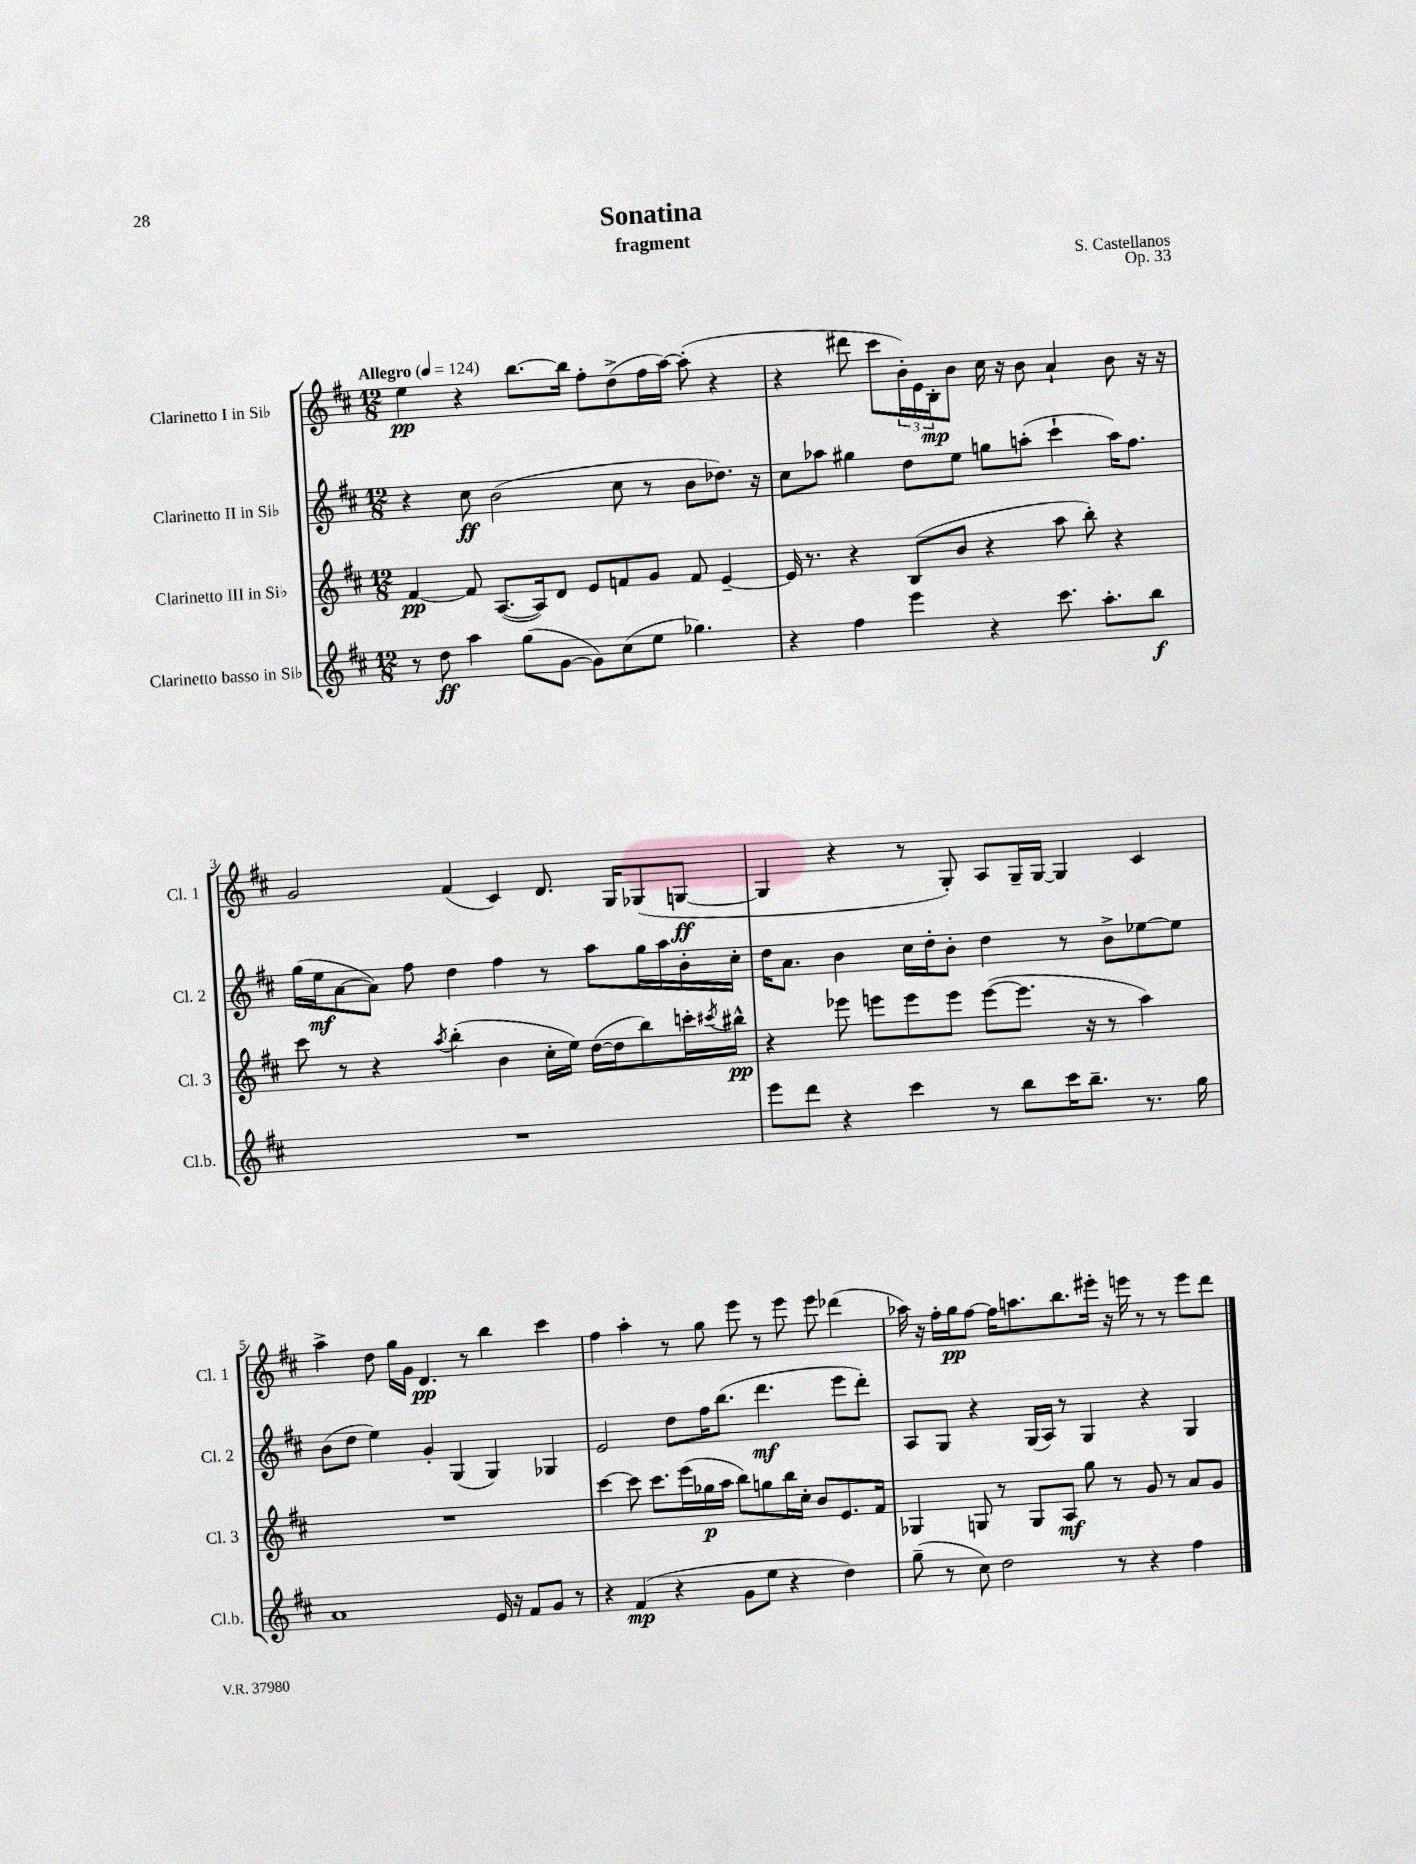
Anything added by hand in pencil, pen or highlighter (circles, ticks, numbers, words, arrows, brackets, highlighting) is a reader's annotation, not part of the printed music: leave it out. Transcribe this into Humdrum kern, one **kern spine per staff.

**kern	**kern	**kern	**kern
*staff4	*staff3	*staff2	*staff1
*clefG2	*clefG2	*clefG2	*clefG2
*k[f#c#]	*k[f#c#]	*k[f#c#]	*k[f#c#]
*M12/8	*M12/8	*M12/8	*M12/8
*MM124	*MM124	*MM124	*MM124
8r	[4f#/	4r	4ee\
8dd\	.	.	.
4aa\	8f#/]	8cc#\	4r
.	([8.A/L	(2b\	.
(8gg\L	.	.	[8.bb\L
.	16A/]k)	.	.
[8g\J	8d/J	.	.
.	.	.	16bb\]Jk
8g\]L)	8e/L	.	8ff#'\L
(8cc#\	8f/	8cc#\	(8dd^\
8ee\J	8g/J	8r	16ff#\L
.	.	.	[16aa\JJ)
4.gg-\)	8f/	8b\L	(8aa'\]
.	[4e~/	8.dd-\J)	4r
.	.	16r	.
=	=	=	=
4r	16e/]	8cc#\L	4r
.	8.r	.	.
.	.	8aa-\J	.
4ff#\	4r	4gg#\	8ddd#\
.	.	.	8ccc#\L
4eee\	(8B/L	8dd\L	24b'\L)
.	.	.	24e\
.	.	.	24B'\J
.	8b/J	8ee\J	8b\J
4r	4r	8gg\L	16cc#\
.	.	.	16r
.	.	(8aa'\J	8b\
8.ccc#\	8aa\	4ccc#`\	4a`/
.	8bb'\)	.	.
8.aa'\L	.	.	.
.	4r	16aa\LK)	8b\
.	.	8.ff#\J	.
8bb\J	.	.	16r
.	.	.	16r
=	=	=	=
1.r	8ccc#\	(16gg\LL	2g/
.	.	16ee\J	.
.	8r	[8a\	.
.	4r	8a\]J)	.
.	.	8ff#\	.
.	8qaa/	.	.
.	(4bb'\	4dd\	(4f#/
.	4b\	4ff#\	4c#/)
.	16cc#'\LL	8r	8.d/
.	16ee\JJ)	.	.
.	([16dd\LL	8aa\L	.
.	16dd\]J	.	16G/LK
.	8bb\)	16gg\L	(8G-/
.	.	16aa\	.
.	16ccc'\L	16b'\	[8G/J
.	8qccc#/	.	.
.	16bb#^^\JJ	16cc#'\JJ	.
=	=	=	=
8eee\L	4r	16dd\LK	4G/]
.	.	8.a\J	.
8ddd\J	.	.	.
4r	8eee-\	4b\	4r
.	8eee\L	.	.
4ccc#\	8eee\	16cc#\LL	8r
.	.	16dd'\J	.
.	8eee\J	8b'\J	8G'/)
8r	([8eee\L	4dd\	8A/L
8bb\L	8.eee\]J	.	16G~/L
.	.	.	[16G/JJ
16ccc#\K	.	8r	4G/]
8.bb~\J	16r	.	.
.	8r	8b^\L	.
8.r	4aa\)	[8ee-\	4c#/
.	.	8ee-\]J	.
16gg\	.	.	.
=	=	=	=
1a	1.r	(8b\L	4aa^\
.	.	8dd\J	.
.	.	4ee\)	8dd\
.	.	.	16gg\LL
.	.	.	16g\JJ
.	.	4g'/	4.d/
.	.	(4G/	.
.	.	.	8r
16e/	.	4G/)	4bb\
16r	.	.	.
8f#/L	.	.	.
8g/J	.	4G-/	4ccc#\
8r	.	.	.
=	=	=	=
4r	[4ccc#\	2e/	4ff#\
(4f#/	8ccc#\]	.	4aa'\
.	8.ccc#\L	.	.
4r	.	8dd\L	8r
.	(16eee\L	.	.
.	16gg-\	16ff#\K	8gg\
.	16aa\JJ	(8.bb\J	.
8g\L	8bb\L)	.	8eee\
8ee\J	8gg\	4.ddd\	8r
4r	16bb\L	.	8eee\
.	16cc#'\JJ	.	.
.	8b/L	.	8eee\
4dd\)	8.e/	8eee\L	(4ddd-\
.	.	8ddd'\J)	.
.	16f#/Jk	.	.
=	=	=	=
(8gg~\	4G-/	8A/L	16aa-\)
.	.	.	16r
8r	.	8G/J	16ff#'\LL
.	.	.	16gg\J
8cc#\)	8G/	4r	[8ff#\J
2dd\	8r	.	16ff#\]LK
.	.	.	8.aa\
.	8G/L	(16G/LL	.
.	.	16A/JJ)	.
.	8A/J	8r	8.bb\
.	8gg\	4G/	.
.	.	.	16eee#'\Jk
8r	8r	.	16r
.	.	.	16eee\
4r	8g/	4r	8r
.	8r	.	8r
4ff#\	8a/L	4G/	8eee\L
.	8g/J	.	8ddd\J
==	==	==	==
*-	*-	*-	*-
